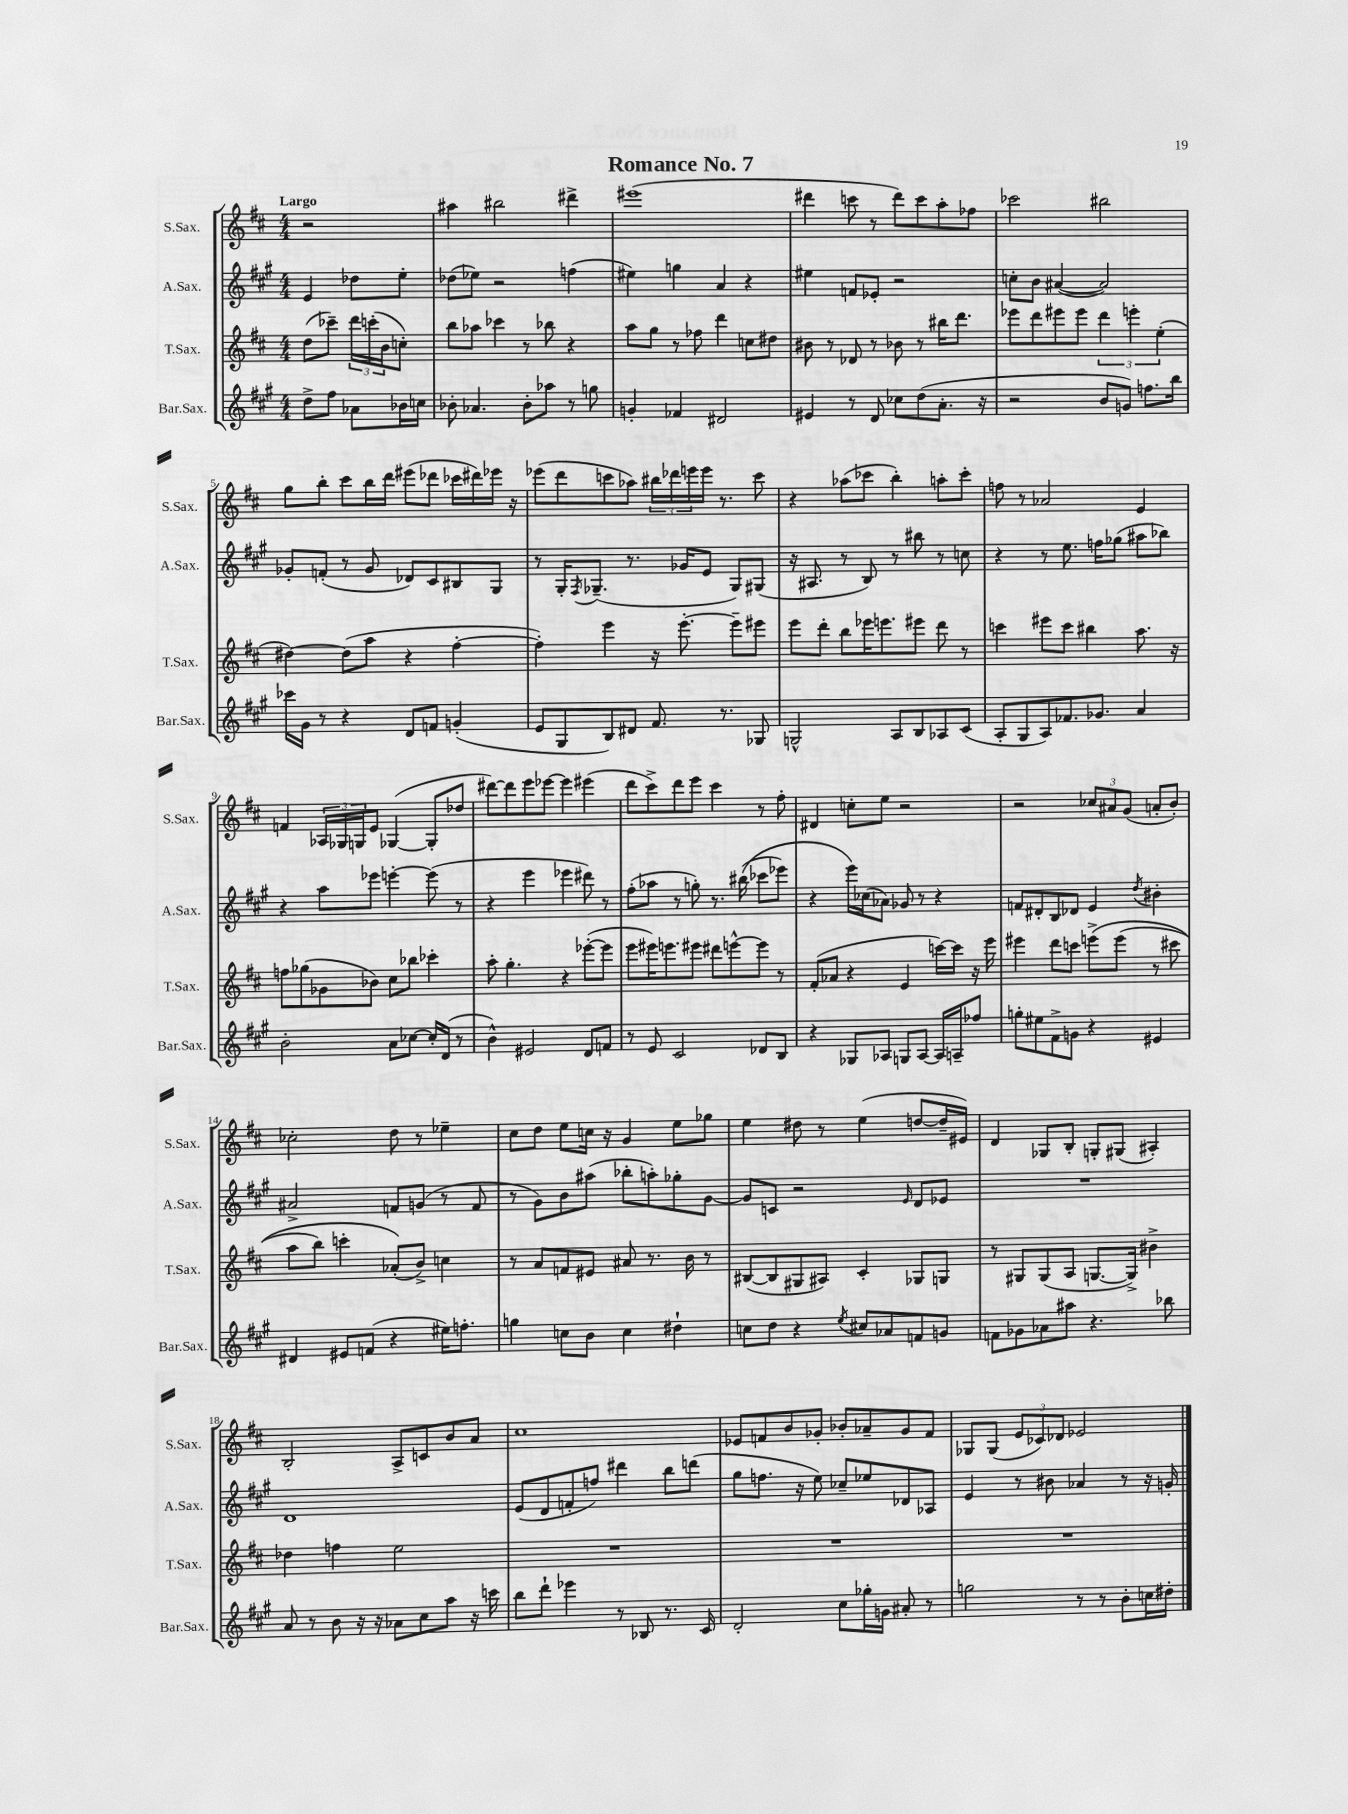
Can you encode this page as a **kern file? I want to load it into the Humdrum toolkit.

**kern	**kern	**kern	**kern
*staff4	*staff3	*staff2	*staff1
*clefG2	*clefG2	*clefG2	*clefG2
*k[f#c#g#]	*k[f#c#]	*k[f#c#g#]	*k[f#c#]
*M4/4	*M4/4	*M4/4	*M4/4
8dd^	(8dd	4e	2r
8ff#	8ccc-~)	.	.
8a-	24ddd	8dd-	.
.	(24ccc'	.	.
.	24b	.	.
16b-	8cc')	8ee'	.
16cc	.	.	.
=	=	=	=
8b-'	8bb	(8dd-	4aa#
4.a-	8aa-	8ee-)	.
.	4ccc-	2r	2bb#
8b-'	8r	.	.
8aa-	8bb-	.	.
8r	4r	(4ff	4ddd#^
8gg	.	.	.
=	=	=	=
4g'	8aa	4ee#)	(1eee#
.	8gg	.	.
4f-	8r	4gg	.
.	8ff-	.	.
2d#	4ddd	4a	.
.	8cc	4r	.
.	8dd#	.	.
=	=	=	=
4e#	8b#	4ee#	4ddd#
.	8r	.	.
8r	8d-	8f	8ccc
8d	8r	8e-'	8r
8cc-	8b-	2r	8ddd#)
(8dd	8r	.	8ccc
8.a'	16bb#	.	8aa'
.	8.ddd	.	.
.	.	.	8ff-
16r	.	.	.
=	=	=	=
2r	8eee-	8cc'	2ccc-
.	8ddd	8b	.
.	8eee#	([4a#	.
.	8eee#	.	.
8b	6ddd	2a#])	2bb#
8g)	.	.	.
.	6eee'	.	.
8.ff	.	.	.
.	(6ee'	.	.
16bb	.	.	.
=	=	=	=
16ccc-	[4dd#)	8g-'	8gg
16g#	.	.	.
8r	.	(8f'	8bb'
4r	(8dd#]	8r	8ccc#
.	8aa	8g-	16bb
.	.	.	16ddd
8d	4r	8d-)	(8eee#
8f	.	8c#	8ddd-
(4g'	[4ff#'	8B#	16ccc-
.	.	.	16ddd#)
.	.	8G#	16eee-
.	.	.	16r
=	=	=	=
8e	4ff#'])	8r	(8eee-
8G#	.	16G#'	8ddd
.	.	8qF#	.
.	.	(8.G-~	.
8B)	4eee	.	8ccc
8d#	.	8.r	8aa-)
8.f#	16r	.	24bb#
.	.	.	24ddd-
.	[8.eee'	16g-	.
.	.	.	24eee
.	.	8e	16eee
8.r	.	.	8.r
.	8eee~]	8G-)	.
8G-	8eee#	(8G#	8ccc
=	=	=	=
2G^^	8eee	16r	4r
.	.	8.A#	.
.	8ddd'	.	.
.	8bb	8r	(8aa-
.	16eee-	8B)	8ccc-
.	8.eee	.	.
8A	.	8r	4bb')
8B	8eee#	8bb#	.
8A-	8ddd	8r	8aa'
(8c#	8r	8cc	8ccc-'
=	=	=	=
8A'	4ccc	4r	8ff
8G#	.	.	8r
8A)	8eee#	8r	2a-
8.f-	8ccc	8.ee	.
.	4bb#	.	.
8.g-	.	16ff	.
.	.	(8gg-	.
4a	8.aa	8aa#	4e
.	.	8bb-)	.
.	16r	.	.
=	=	=	=
2b'	8ff	4r	4f
.	(8gg-	.	.
.	8g-	8aa	24A-
.	.	.	24G-
.	.	.	24G
.	8b-)	8eee-	8e
8a	8cc#	[4eee'	([4G-
[8cc-	8bb-	.	.
16cc-']	4ccc-'	(8eee]	8G-']
(16d	.	.	.
8r	.	8r	8dd-
=	=	=	=
4b^^)	8aa'	4r	[8ddd#)
.	4.gg'	.	8ddd#]
2e#	.	4eee	8eee
.	.	.	[8eee-
.	4r	4eee-	4eee-]
8d	([8eee-'	8ddd#)	(4eee#
8f	8eee-]	8r	.
=	=	=	=
8r	8eee	(8ff#'	8ddd
8e	16eee#)	8aa-	8ccc#^)
.	8.eee	.	.
2c#	.	8r	8ddd
.	8eee#	8gg')	8eee
.	8ddd#	8.r	4ccc#
.	[8eee^^	.	.
.	.	&((16bb#	.
8d-	8eee]	8ccc-	8r
8B	8r	8eee-)	8ff#'
=	=	=	=
4r	(8f#'	4r	4d#
.	8a-	.	.
8G-	4r	16eee&)	8cc'
.	.	(16cc-	.
8A-	.	8a-)	8ee
8G	4e	8g-	2r
[8A-	.	8r	.
16A-]	[16ccc)	4r	.
16A~	16ccc]	.	.
8ff-	16r	.	.
.	16eee	.	.
=	=	=	=
8gg'	4eee#	8f	2r
8ee#	.	8d#'	.
8f#^	8ddd	8B	.
8g	8ccc	8d-	.
4r	&(8eee^	4e	12cc-
.	.	.	12a#
.	(8eee	.	.
.	.	.	(12g
.	.	8qdd	.
4e#	8r	4b#'	8a'
.	8ccc#	.	8b')
=	=	=	=
4d#	8aa	2a#^	2cc-'
.	8bb)	.	.
8e#	4ccc'	.	.
(8f	.	.	.
4r	(8a-'&)	8f	8dd
.	8b^)	(8g	8r
16ee#)	4cc	8r	4ee-~
8.ff'	.	.	.
.	.	8f	.
=	=	=	=
4gg	8r	8r	8cc#
.	8a	8g#)	8dd
8cc	8f	8b	8ee
8b	8e#	(8aa#	16cc
.	.	.	16r
4cc	8a#	8bb-'	4g
.	8.r	8aa')	.
4dd#`	.	8gg-'	8ee
.	16b	.	.
.	8r	[8g#	8gg-
=	=	=	=
8cc	([8B#	8g#]	4ee
8dd	8B#]	8c	.
4r	8G#	2r	8dd#
.	8A#)	.	8r
8qee	.	.	.
8cc#	4c#'	.	(4ee
8a-	.	.	.
.	.	16qqe	.
8f	8G-	8d	[8dd
8g	8G	8e-	16dd~]
.	.	.	16e#)
=	=	=	=
8f	8r	1r	4d
8g-	8G#	.	.
8a-	(8G#	.	8G-
8aa#	8A	.	8B'
4.r	[8.G	.	8G'
.	.	.	(8G#
.	16G^])	.	.
.	4b#^	.	4A#')
8bb-	.	.	.
=	=	=	=
8a	4dd-	1d	2B'
8r	.	.	.
8b	4ff	.	.
16r	.	.	.
16r	.	.	.
8a-	2ee	.	8A^
8cc#	.	.	8c
8aa	.	.	8b
16r	.	.	8a
16ccc	.	.	.
=	=	=	=
8bb	1r	(8e	1cc#
8ddd`	.	8d	.
4eee-	.	8f'	.
.	.	8ff)	.
8r	.	4ddd#	.
8B-	.	.	.
8.r	.	8bb	.
.	.	(8ddd	.
16c#	.	.	.
=	=	=	=
2d'	1r	8gg#	8e-
.	.	8.ff	8f
.	.	.	8b
.	.	16r	.
.	.	8ee)	8g-'
8cc#	.	8cc-~	8b-'
16gg-'	.	8ee-	8a-~
16g	.	.	.
8a#'	.	8d-	8g-
8r	.	8A-	8f
=	=	=	=
2gg	1r	4e	8G-
.	.	.	(8G-
.	.	8r	12e
.	.	.	12c-)
.	.	8b#	.
.	.	.	12d-
8r	.	4a-	2e-
8r	.	.	.
8b'	.	8r	.
16cc	.	16r	.
16dd#'	.	16g'	.
==	==	==	==
*-	*-	*-	*-
